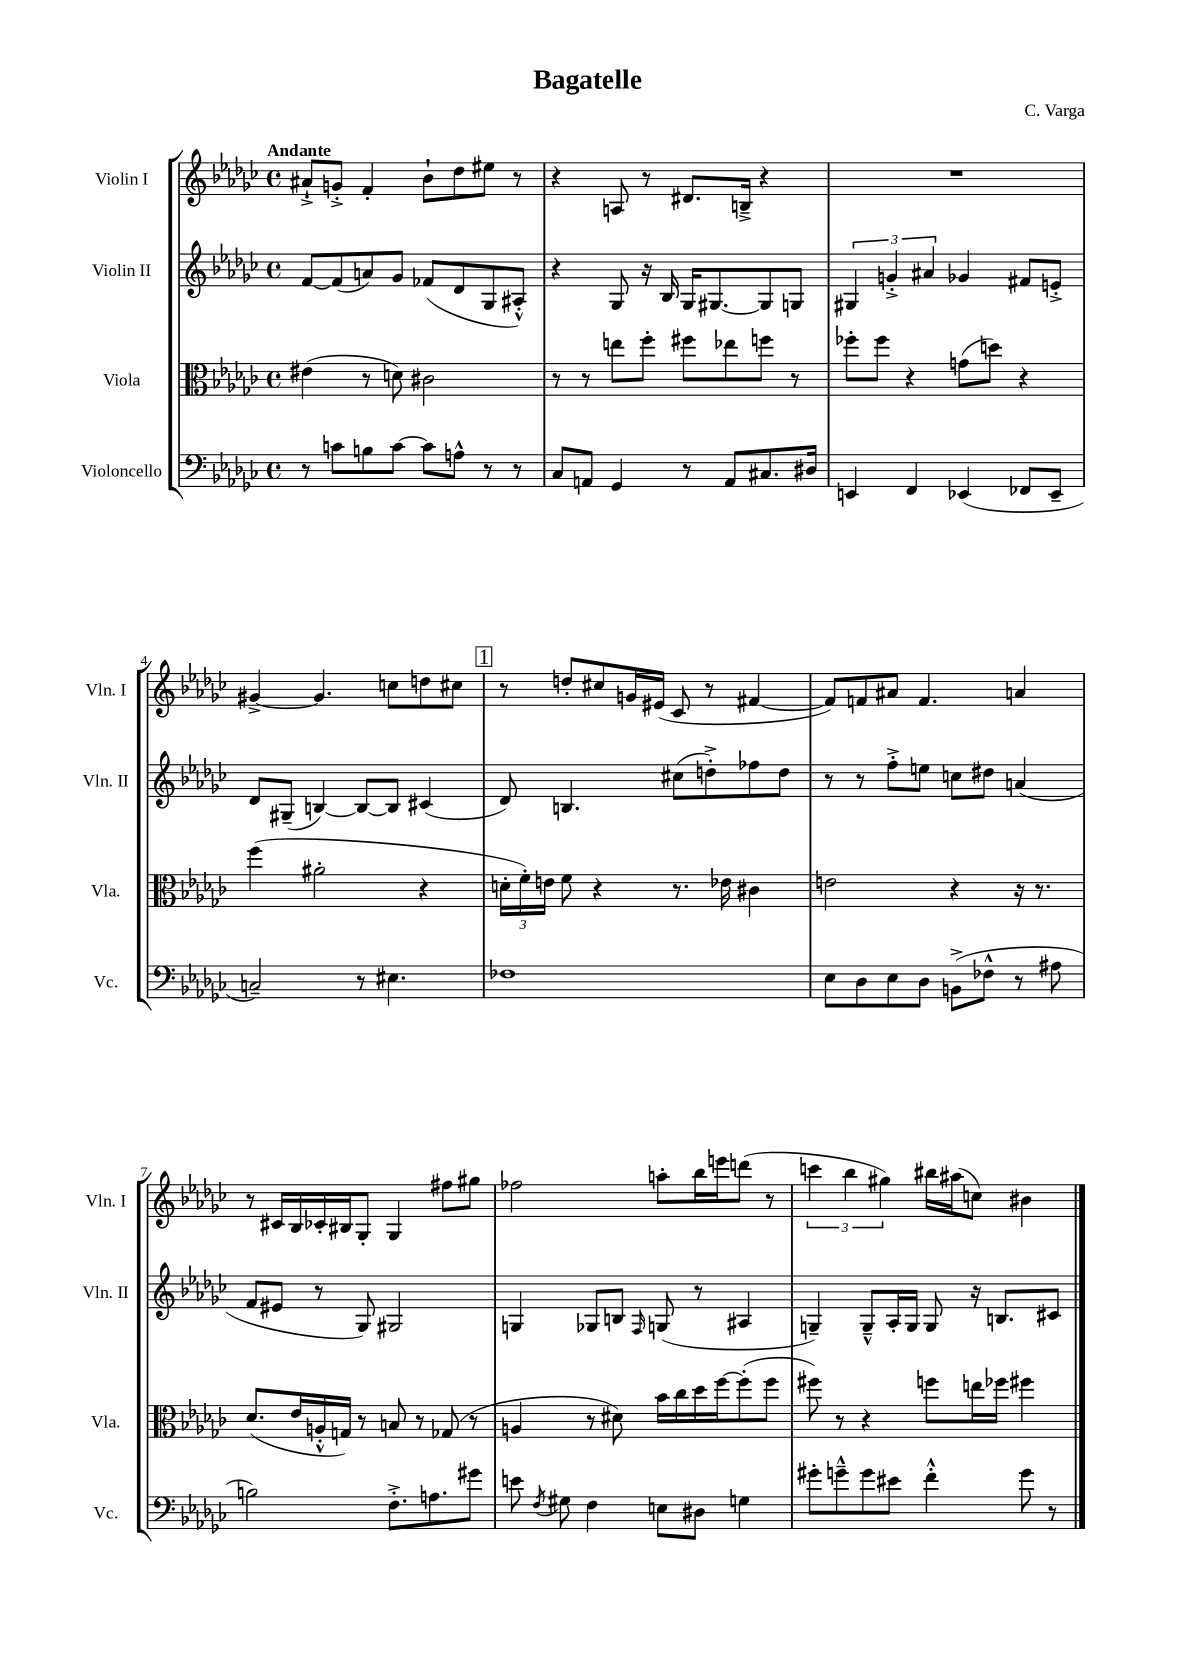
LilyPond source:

\header { title = "Bagatelle" composer = "C. Varga" }
<<
\new StaffGroup <<
\new Staff = "s0" \with { instrumentName = "Violin I" shortInstrumentName = "Vln. I" } {
    \clef treble \key ges \major \defaultTimeSignature \time 4/4 \tempo "Andante"
    \autoBeamOff ais'8[-!-> g'8]-.-> f'4-. bes'8[-! des''8 eis''8] r8 |
    r4 a8 r8 dis'8.[ b16]---> r4 |
    R1 |
    gis'4~-> gis'4. c''8[ d''8 cis''8] |
    \mark \markup { \box "1" } r8 d''8[-. cis''8 g'16 eis'16]( ces'8 r8 fis'4~ |
    fis'8[) f'8 ais'8] f'4. a'4 |
    r8 cis'16[ bes16 ces'16-. bis16 ges8]-. ges4 fis''8[ gis''8] |
    fes''2 a''8[-. bes''16 e'''16 d'''8]( r8 |
    \tuplet 3/2 { c'''4 bes''4 gis''4) } bis''16[ ais''16( c''8]) bis'4 \bar "|." |
}
\new Staff = "s1" \with { instrumentName = "Violin II" shortInstrumentName = "Vln. II" } {
    \clef treble \key ges \major \defaultTimeSignature \time 4/4
    \autoBeamOff f'8[~ f'8( a'8) ges'8] fes'8[( des'8 ges8 ais8]-.-^) |
    r4 ges8 r16 bes16 ges16[ gis8.~ gis8 g8] |
    \tuplet 3/2 { gis4 g'4-.-> ais'4 } ges'4 fis'8[ e'8]-.-> |
    des'8[ gis8]--( b4~) b8[~ b8] cis'4( |
    \mark \markup { \box "1" } des'8) b4. cis''8[( d''8-.->) fes''8 d''8] |
    r8 r8 f''8[-.-> e''8] c''8[ dis''8] a'4( |
    f'8[ eis'8] r8 ges8) gis2 |
    g4 ges8[ b8] \grace { f16 } g8( r8 ais4 |
    g4--) g8[---^ aes16-. g16] g8 r16 b8.[ cis'8] \bar "|." |
}
\new Staff = "s2" \with { instrumentName = "Viola" shortInstrumentName = "Vla." } {
    \clef alto \key ges \major \defaultTimeSignature \time 4/4
    \autoBeamOff eis'4( r8 d'8) cis'2 |
    r8 r8 e''8[ f''8]-. fis''8[ ees''8 f''8] r8 |
    fes''8[-. fes''8] r4 g'8[( d''8]) r4 |
    f''4( ais'2-. r4 |
    \mark \markup { \box "1" } \tuplet 3/2 { d'16[-. f'16-.) e'16] } f'8 r4 r8. ees'16 cis'4 |
    e'2 r4 r16 r8. |
    des'8.[( ees'16 a16-.-^ g16]) r8 b8 r8 ges8( r8 |
    a4 r8 dis'8) bes'16[ ces''16 des''16 f''16~ f''8-.( f''8] |
    fis''8) r8 r4 f''8[ e''16 fes''16] fis''4 \bar "|." |
}
\new Staff = "s3" \with { instrumentName = "Violoncello" shortInstrumentName = "Vc." } {
    \clef bass \key ges \major \defaultTimeSignature \time 4/4
    \autoBeamOff r8 c'8[ b8 c'8]~ c'8[ a8]-^ r8 r8 |
    ces8[ a,8] ges,4 r8 a,8[ cis8. dis16] |
    e,4 f,4 ees,4( fes,8[ ees,8]-- |
    c2--) r8 eis4. |
    \mark \markup { \box "1" } fes1 |
    ees8[ des8 ees8 des8] b,8[->( fes8]-^ r8 ais8 |
    b2) f8.[-.-> a8. gis'8] |
    e'8 \acciaccatura { f8 } gis8 f4 e8[ dis8] g4 |
    gis'8[-. g'8---^ g'8 eis'8] f'4-.-^ g'8 r8 \bar "|." |
}
>>
>>
